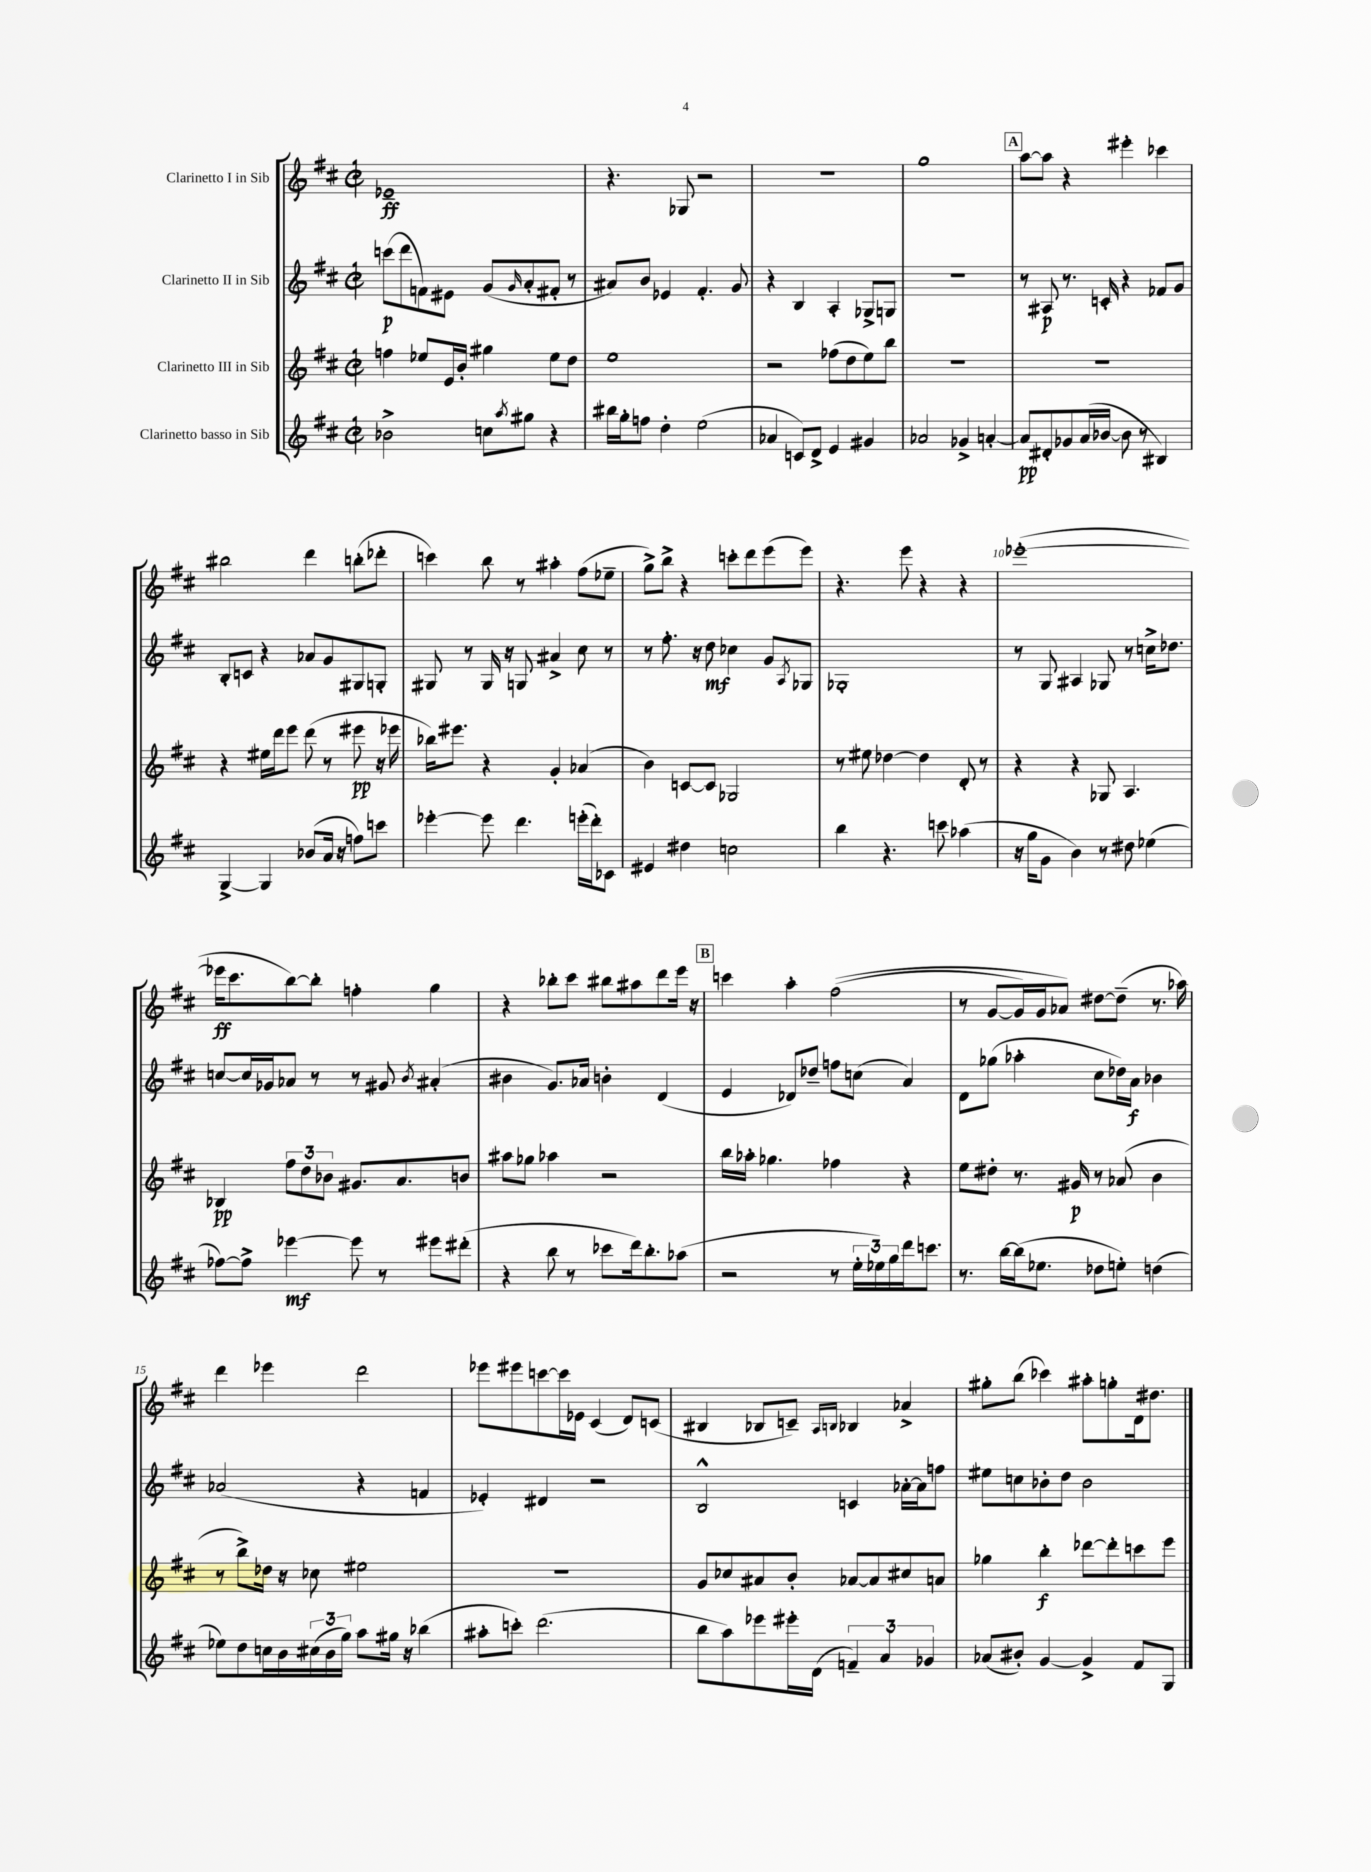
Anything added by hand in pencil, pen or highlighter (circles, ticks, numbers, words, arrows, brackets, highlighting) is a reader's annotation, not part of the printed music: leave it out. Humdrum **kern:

**kern	**dynam	**kern	**dynam	**kern	**dynam	**kern	**dynam
*part4	*part4	*part3	*part3	*part2	*part2	*part1	*part1
*staff4	*staff4	*staff3	*staff3	*staff2	*staff2	*staff1	*staff1
*I"Clarinetto basso in Sib	*	*I"Clarinetto III in Sib	*	*I"Clarinetto II in Sib	*	*I"Clarinetto I in Sib	*
*clefG2	*	*clefG2	*	*clefG2	*	*clefG2	*
*k[f#c#]	*	*k[f#c#]	*	*k[f#c#]	*	*k[f#c#]	*
*M2/2	*	*M2/2	*	*M2/2	*	*M2/2	*
*met(c|)	*	*met(c|)	*	*met(c|)	*	*met(c|)	*
=1	=1	=1	=1	=1	=1	=1	=1
2b-X^\	.	4ffn\	.	(8cccn\L	p	1e-X~	ff
.	.	.	.	8ddd\	.	.	.
.	.	8ee-X/L	.	8fn\)	.	.	.
.	.	16e/L	.	8e#X\J	.	.	.
.	.	16b'/JJ	.	.	.	.	.
8ccn\L	.	4gg#X\	.	(8g/L	.	.	.
8qaa/	.	.	.	16qqg/	.	.	.
8gg#X\J	.	.	.	8a'/	.	.	.
4r	.	8ee-\L	.	8f#X'/J	.	.	.
.	.	8dd\J	.	8r	.	.	.
=2	=2	=2	=2	=2	=2	=2	=2
16bb#X\LL	.	1ee	.	8a#X/L)	.	4.r	.
16gg'\J	.	.	.	.	.	.	.
8ffn\J	.	.	.	8b/J	.	.	.
4dd'\	.	.	.	4e-X/	.	.	.
.	.	.	.	.	.	8G-X/	.
(2ee\	.	.	.	4.f#'/	.	2r	.
.	.	.	.	8g/	.	.	.
=3	=3	=3	=3	=3	=3	=3	=3
4a-X/	.	2r	.	4r	.	1r	.
8cn/L)	.	.	.	4B/	.	.	.
8d^/J	.	.	.	.	.	.	.
4e/	.	(8ff-X\L	.	4A'/	.	.	.
.	.	8dd\	.	.	.	.	.
4g#X/	.	8ee\)	.	8G-X^/L	.	.	.
.	.	8bb\J	.	8Gn/J	.	.	.
=4	=4	=4	=4	=4	=4	=4	=4
2a-X/	.	1r	.	1r	.	1gg	.
4g-X^/	.	.	.	.	.	.	.
[4an'/	.	.	.	.	.	.	.
!!LO:REH:place=s1:t=A
=5	=5	=5	=5	=5	=5	=5	=5
8a/L]	pp	1r	.	8r	.	[8aa\L	.
8d#X'/	.	.	.	8A#X/	p	8aa\J]	.
8g-X/	.	.	.	8.r	.	4r	.
(16a/L	.	.	.	.	.	.	.
[16b-X/JJ	.	.	.	16cn'/	.	.	.
8b-\]	.	.	.	4r	.	4eee#X'\	.
8r	.	.	.	.	.	.	.
4B#X/)	.	.	.	8f-X/L	.	4ccc-X\	.
.	.	.	.	8g/J	.	.	.
!!LO:LB:g=z
=6	=6	=6	=6	=6	=6	=6	=6
[4G^/	.	4r	.	8B'/L	.	2bb#X\	.
.	.	.	.	8cn/J	.	.	.
4G/]	.	16ee#X\LL	.	4r	.	.	.
.	.	16ddd\J	.	.	.	.	.
.	.	8eee\J	.	.	.	.	.
(8b-X/L	.	(8ddd\	.	8a-X/L	.	4ddd\	.
16a/Jk	.	8r	.	8g/	.	.	.
16r	.	.	.	.	.	.	.
8ffn\L)	.	8eee#X\	pp	8G#X/	.	(8bbn'\L	.
8cccn\J	.	16r	.	8Gn'/J	.	8ddd-X'\J	.
.	.	16eee-X\	.	.	.	.	.
=7	=7	=7	=7	=7	=7	=7	=7
[4eee-X'\	.	16bb-X\KL)	.	8G#X/	.	4cccn\)	.
.	.	8.eee#X\J	.	.	.	.	.
.	.	.	.	8r	.	.	.
8eee-\]	.	4r	.	16G#/	.	8bb\	.
.	.	.	.	16r	.	.	.
4.ddd\	.	.	.	8Gn/	.	8r	.
.	.	4g'/	.	4a#X^/	.	4aa#X'\	.
(16eeen'\LL	.	(4a-X/	.	8cc#\	.	(8ff#\L	.
16ddd'\J)	.	.	.	.	.	.	.
8c-X\J	.	.	.	8r	.	8ee-X~\J	.
=8	=8	=8	=8	=8	=8	=8	=8
4e#X/	.	4b\)	.	8r	.	8gg^\L)	.
.	.	.	.	8.ff#'\	.	8bb^\J	.
4dd#X\	.	[8cn/L	.	.	.	4r	.
.	.	.	.	16r	.	.	.
.	.	8c/J]	.	8dd\	mf	.	.
2ccn\	.	2G-X/	.	4cc-X\	.	8cccn'\L	.
.	.	.	.	.	.	8ddd\	.
.	.	.	.	8g/L	.	(8eee\	.
.	.	.	.	8qA/	.	.	.
.	.	.	.	8G-X/J	.	8eee\J)	.
=9	=9	=9	=9	=9	=9	=9	=9
4bb\	.	8r	.	1G-X'	.	4.r	.
.	.	8ee#X\	.	.	.	.	.
4.r	.	[4dd-X\	.	.	.	.	.
.	.	.	.	.	.	8eee\	.
.	.	4dd-\]	.	.	.	4r	.
8cccn\	.	.	.	.	.	.	.
(4aa-X\	.	8d'/	.	.	.	4r	.
.	.	8r	.	.	.	.	.
=10	=10	=10	=10	=10	=10	=10	=10
16r	.	4r	.	8r	.	([1eee-X'	.
16gg\KL	.	.	.	.	.	.	.
8g\J	.	.	.	8G/	.	.	.
4b\)	.	4r	.	4A#X/	.	.	.
8r	.	8G-X/	.	8G-X/	.	.	.
8dd#X\	.	4.A/	.	8r	.	.	.
(4ee-X\	.	.	.	16ccn^\KL	.	.	.
.	.	.	.	8.dd-X\J	.	.	.
!!LO:LB:g=z
=11	=11	=11	=11	=11	=11	=11	=11
[8ff-X\L)	.	4B-X/	pp	[8ccn/L	.	16eee-X\KL]	ff
.	.	.	.	.	.	8.ccc#\	.
8ff-^\J]	.	.	.	16cc/L]	.	.	.
.	.	.	.	16g-X/J	.	.	.
[4eee-X\	mf	12ff#\L	.	8a-X/J	.	[8bb\)	.
.	.	12dd\	.	.	.	.	.
.	.	.	.	8r	.	8bb'\J]	.
.	.	12b-X\J	.	.	.	.	.
8eee-\]	.	8.g#X/L	.	8r	.	4ffn'\	.
8r	.	.	.	8g#X/	.	.	.
.	.	8.a/	.	.	.	.	.
.	.	.	.	8qb/	.	.	.
8eee#X\L	.	.	.	(4a#X'/	.	4gg\	.
(8ddd#X'\J	.	8bn/J	.	.	.	.	.
=12	=12	=12	=12	=12	=12	=12	=12
4r	.	8aa#X\L	.	4b#X\	.	4r	.
.	.	8gg-X\J	.	.	.	.	.
8bb\	.	4aa-X\	.	8.g/L)	.	8bb-X'\L	.
8r	.	.	.	.	.	8ccc#\J	.
.	.	.	.	16a-X/Jk	.	.	.
8ccc-X\L	.	2r	.	4bn'\	.	8bb#X\L	.
16ddd\k)	.	.	.	.	.	8aa#X\	.
8.bb'\	.	.	.	.	.	.	.
.	.	.	.	(4d/	.	8ddd\	.
(8aa-X\J	.	.	.	.	.	16eee\Jk	.
.	.	.	.	.	.	16r	.
!!LO:REH:place=s1:t=B
=13	=13	=13	=13	=13	=13	=13	=13
2r	.	16bb\LL	.	4e/	.	4cccn\	.
.	.	16aa-X'\JJ	.	.	.	.	.
.	.	4.gg-X\	.	.	.	.	.
.	.	.	.	8d-X/L)	.	4aa'\	.
.	.	.	.	8dd-X~/J	.	.	.
8r	.	4ff-X\	.	8ffn\L	.	((2ff#\	.
24ee'\LL	.	.	.	(8ccn\J	.	.	.
24ee-X\)	.	.	.	.	.	.	.
24gg\	.	.	.	.	.	.	.
16ddd\J	.	4r	.	4a/)	.	.	.
8.cccn\J	.	.	.	.	.	.	.
=14	=14	=14	=14	=14	=14	=14	=14
8.r	.	8ee\L	.	8d\L	.	8r	.
.	.	8dd#X'\J	.	(8gg-X\J	.	[8g/L	.
[16bb\LL	.	.	.	.	.	.	.
(16bb\J]	.	8.r	.	4aa-X'\	.	16g/L])	.
8.ee-X\J	.	.	.	.	.	16g/J	.
.	.	.	.	.	.	8a-X/J)	.
.	.	16g#X/	p	.	.	.	.
8dd-X\L	.	8r	.	8cc#\L	.	[8dd#X\L	.
8een'\J)	.	(8a-X/	.	16dd-X\L)	.	(8dd#~\J]	.
.	.	.	.	16a\JJ	f	.	.
(4ddn\	.	4b\	.	4b-X\	.	8.r	.
.	.	.	.	.	.	16aa-X\)	.
!!LO:LB:g=z
=15	=15	=15	=15	=15	=15	=15	=15
8ee-X\L)	.	8r	.	(2a-X/	.	4ddd\	.
8dd\	.	8bb^\L)	.	.	.	.	.
16ccn\L	.	16dd-X\Jk	.	.	.	4eee-X\	.
16b\	.	16r	.	.	.	.	.
(24cc#X\	.	8cc-X\	.	.	.	.	.
24b\	.	.	.	.	.	.	.
24gg\JJ)	.	.	.	.	.	.	.
8aa\L	.	2ee#X\	.	4r	.	2ddd\	.
16gg#X\Jk	.	.	.	.	.	.	.
16r	.	.	.	.	.	.	.
(4bb-X\	.	.	.	4fn/	.	.	.
=16	=16	=16	=16	=16	=16	=16	=16
8aa#X'\L	.	1r	.	4e-X'/)	.	8eee-X\L	.
8cccn'\J)	.	.	.	.	.	8eee#X\	.
(2.ddd\	.	.	.	4d#X/	.	[8cccn\	.
.	.	.	.	.	.	16ccc\L]	.
.	.	.	.	.	.	16e-X\JJ	.
.	.	.	.	2r	.	(4c#/	.
.	.	.	.	.	.	8d/L)	.
.	.	.	.	.	.	(8cn/J	.
=17	=17	=17	=17	=17	=17	=17	=17
8bb\L	.	8g/L	.	2B^^/	.	4B#X/	.
8aa\)	.	8cc-X/	.	.	.	.	.
8eee-X\	.	8a#X/	.	.	.	8B-X/L	.
16eee#X'\L	.	8b'/J	.	.	.	8cn~/J)	.
(16d\JJ	.	.	.	.	.	.	.
.	.	.	.	.	.	16qqA/LL	.
.	.	.	.	.	.	16qqBn/JJ	.
6fn~/)	.	[8a-X/L	.	4cn/	.	4B-X/	.
.	.	8a-/]	.	.	.	.	.
6a/	.	.	.	.	.	.	.
.	.	8cc#X/	.	[16a-X'\LL	.	4a-X^/	.
.	.	.	.	16a-\J]	.	.	.
6g-X/	.	.	.	.	.	.	.
.	.	8an/J	.	8ffn\J	.	.	.
=18	=18	=18	=18	=18	=18	=18	=18
(8a-X/L	.	4gg-X\	.	8ee#X\L	.	8gg#X'\L	.
8b#X'/J)	.	.	.	8ccn\	.	(8bb\J	.
[4g/	.	4bb'\	f	8b-X'\	.	4ccc-X\)	.
.	.	.	.	8dd\J	.	.	.
4g^/]	.	[8ddd-X\L	.	2b-\	.	8aa#X'\L	.
.	.	8ddd-'\]	.	.	.	8ggn'\	.
8f#/L	.	8cccn\	.	.	.	16d\k	.
.	.	.	.	.	.	8.dd#X\J	.
8G/J	.	8eee\J	.	.	.	.	.
==	==	==	==	==	==	==	==
*-	*-	*-	*-	*-	*-	*-	*-
